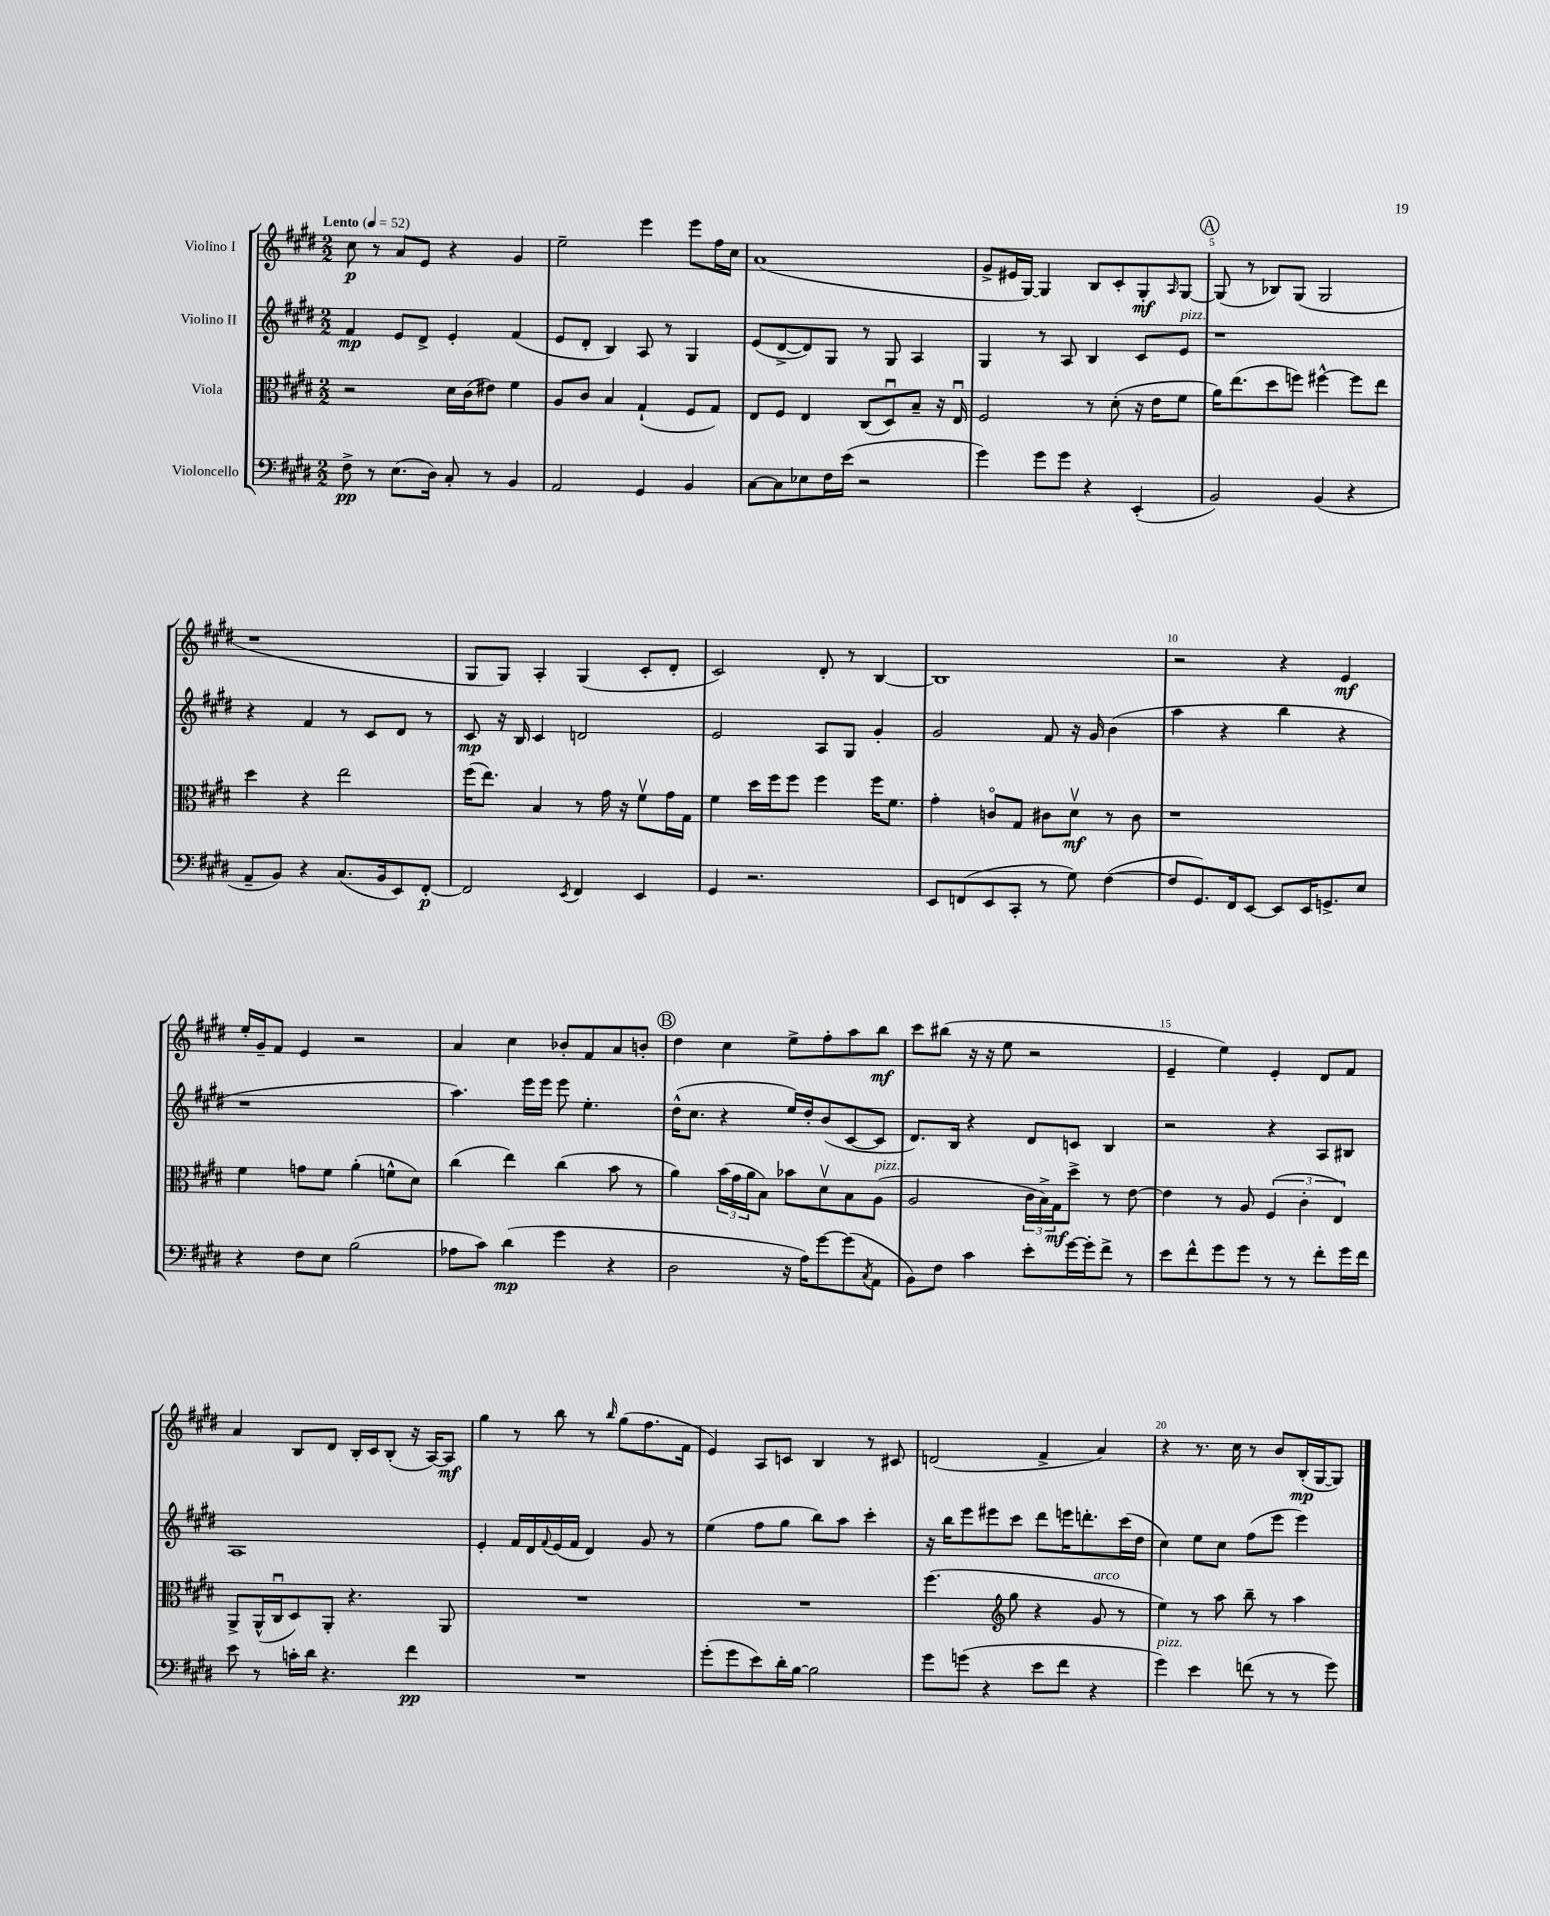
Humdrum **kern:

**kern	**dynam	**kern	**dynam	**kern	**dynam	**kern	**dynam
*part4	*part4	*part3	*part3	*part2	*part2	*part1	*part1
*staff4	*staff4	*staff3	*staff3	*staff2	*staff2	*staff1	*staff1
*I"Violoncello	*	*I"Viola	*	*I"Violino II	*	*I"Violino I	*
*clefF4	*	*clefC3	*	*clefG2	*	*clefG2	*
*k[f#c#g#d#]	*	*k[f#c#g#d#]	*	*k[f#c#g#d#]	*	*k[f#c#g#d#]	*
*M2/2	*	*M2/2	*	*M2/2	*	*M2/2	*
*MM52	*	*MM52	*	*MM52	*	*MM52	*
=1	=1	=1	=1	=1	=1	=1	=1
!	!	!	!	!	!	!LO:TX:a:B:t=Lento	!
8F#^\	pp	2r	.	4f#/	mp	8cc#\	p
8r	.	.	.	.	.	8r	.
(8.E\L	.	.	.	8e/L	.	8a/L	.
.	.	.	.	8d#^/J	.	8e/J	.
16D#\Jk)	.	.	.	.	.	.	.
8C#'/	.	16d#\LL	.	4e'/	.	4r	.
.	.	(16c#\J	.	.	.	.	.
8r	.	8e#X\J)	.	.	.	.	.
4BB/	.	4f#\	.	(4f#/	.	4g#/	.
=2	=2	=2	=2	=2	=2	=2	=2
2AA/	.	8A/L	.	8e/L	.	2ee~\	.
.	.	8c#/J	.	8d#'/J	.	.	.
.	.	4B/	.	4B/)	.	.	.
4GG#/	.	(4G#`/	.	8A/	.	4eee\	.
.	.	.	.	8r	.	.	.
4BB/	.	8F#/L	.	4G#/	.	8eee\L	.
.	.	8G#/J)	.	.	.	16ff#\L	.
.	.	.	.	.	.	16cc#\JJ	.
=3	=3	=3	=3	=3	=3	=3	=3
[8C#\L	.	8E/L	.	(8e/L	.	(1a	.
8C#\]	.	8F#/J	.	[8d#^/	.	.	.
8E-X\	.	4E/	.	8d#/])	.	.	.
16F#\L	.	.	.	8G#/J	.	.	.
(16e\JJ	.	.	.	.	.	.	.
2r	.	(8C#/L	.	8r	.	.	.
.	.	8D#u/)	.	8G#/	.	.	.
.	.	8B~/J	.	4A/	.	.	.
.	.	16r	.	.	.	.	.
.	.	16Eu/	.	.	.	.	.
=4	=4	=4	=4	=4	=4	=4	=4
4g#\)	.	2F#/	.	4G#/	.	8g#^/L	.
.	.	.	.	.	.	16e#X/L	.
.	.	.	.	.	.	[16G#/JJ)	.
8g#\L	.	.	.	8r	.	4G#/]	.
8g#\J	.	.	.	8A/	.	.	.
4r	.	8r	.	4B/	.	8B/L	.
.	.	(8d#'\	.	.	.	8c#'/	.
(4EE'/	.	16r	.	8c#/L	.	8G#'/	mf
.	.	16e\KL	.	.	.	.	.
.	.	.	.	.	.	16qqA/	.
!	!	!	!	!LO:TX:a:i:t=pizz.	!	!	!
.	.	8f#\J	.	8e/J	.	[8G#/J	.
!!LO:REH:place=s1:t=A
=5	=5	=5	=5	=5	=5	=5	=5
2BB/)	.	16a\KL)	.	1r	.	(8G#/]	.
.	.	(8.ee\	.	.	.	.	.
.	.	.	.	.	.	8r	.
.	.	8dd#\	.	.	.	8B-X/L)	.
.	.	8ffn\J)	.	.	.	(8G#/J	.
(4BB/	.	[4ff#X^^\	.	.	.	2G#/	.
4r	.	8ff#\L]	.	.	.	.	.
.	.	8ee\J	.	.	.	.	.
!!LO:LB:g=z
=6	=6	=6	=6	=6	=6	=6	=6
8AA~/L	.	4dd#\	.	4r	.	1r	.
8BB/J)	.	.	.	.	.	.	.
4r	.	4r	.	4f#/	.	.	.
(8.C#/L	.	2ee\	.	8r	.	.	.
.	.	.	.	8c#/L	.	.	.
16BB/k	.	.	.	.	.	.	.
8EE/)	.	.	.	8d#/J	.	.	.
[8FF#'/J	p	.	.	8r	.	.	.
=7	=7	=7	=7	=7	=7	=7	=7
2FF#/]	.	(16ff#\KL	.	8c#/	mp	8G#/L	.
.	.	8.ee\J)	.	.	.	.	.
.	.	.	.	16r	.	8G#/J)	.
.	.	.	.	16B/	.	.	.
.	.	4B/	.	4c#/	.	4A'/	.
8qEE/	.	.	.	.	.	.	.
4FF#/	.	8r	.	2dn/	.	(4G#/	.
.	.	16g#\	.	.	.	.	.
.	.	16r	.	.	.	.	.
4EE/	.	8f#v\L	.	.	.	8c#'/L	.
.	.	16g#\L	.	.	.	8d#'/J	.
.	.	16G#\JJ	.	.	.	.	.
=8	=8	=8	=8	=8	=8	=8	=8
4GG#/	.	4f#\	.	2e/	.	2c#/)	.
2.r	.	16dd#\LL	.	.	.	.	.
.	.	16ff#\J	.	.	.	.	.
.	.	8ff#\J	.	.	.	.	.
.	.	4ff#\	.	8A/L	.	8d#'/	.
.	.	.	.	8G#/J	.	8r	.
.	.	16ff#\KL	.	4g#'/	.	[4B/	.
.	.	8.f#\J	.	.	.	.	.
=9	=9	=9	=9	=9	=9	=9	=9
8EE/L	.	4g#'\	.	2g#/	.	1B]	.
(8FFn/	.	.	.	.	.	.	.
8EE/	.	8cn/L	.	.	.	.	.
8CC#'/J	.	8G#/J	.	.	.	.	.
8r	.	8c#X\L	.	8f#/	.	.	.
8G#\)	.	8d#v\J	mf	16r	.	.	.
.	.	.	.	16g#/	.	.	.
([4F#\	.	8r	.	(4b\	.	.	.
.	.	8c#\	.	.	.	.	.
=10	=10	=10	=10	=10	=10	=10	=10
8F#/L]	.	1r	.	4aa\	.	2r	.
8.GG#/)	.	.	.	.	.	.	.
.	.	.	.	4r	.	.	.
16FF#/k	.	.	.	.	.	.	.
[8EE/J	.	.	.	.	.	.	.
8EE/L]	.	.	.	4bb\	.	4r	.
16EE/K	.	.	.	.	.	.	.
8.GGn^/	.	.	.	.	.	.	.
.	.	.	.	4r	.	4e/	mf
8E/J	.	.	.	.	.	.	.
!!LO:LB:g=z
=11	=11	=11	=11	=11	=11	=11	=11
4r	.	4f#\	.	1r	.	16ee'/LL	.
.	.	.	.	.	.	16g#~/J	.
.	.	.	.	.	.	8f#/J	.
8F#\L	.	8gn\L	.	.	.	4e/	.
8E\J	.	8f#\J	.	.	.	.	.
(2B\	.	(4a'\	.	.	.	2r	.
.	.	8fn^^\L	.	.	.	.	.
.	.	8d#\J)	.	.	.	.	.
=12	=12	=12	=12	=12	=12	=12	=12
8A-X\L	.	(4cc#\	.	4.aa\)	.	4a/	.
8c#\J)	.	.	.	.	.	.	.
(4d#\	mp	4ee\)	.	.	.	4cc#\	.
.	.	.	.	16eee\LL	.	.	.
.	.	.	.	16eee\JJ	.	.	.
4g#\	.	(4cc#\	.	8eee\	.	8b-X'/L	.
.	.	.	.	4.ee'\	.	8f#/	.
4r	.	8b\	.	.	.	8a/	.
.	.	8r	.	.	.	8bn'/J	.
!!LO:REH:place=s1:t=B
=13	=13	=13	=13	=13	=13	=13	=13
2D#\	.	4a\)	.	(16dd#^^\KL	.	4dd#\	.
.	.	.	.	8.cc#\J	.	.	.
.	.	(24b\LL	.	4r	.	4cc#\	.
.	.	24g#\	.	.	.	.	.
.	.	24a\J	.	.	.	.	.
.	.	8B\J)	.	.	.	.	.
16r	.	8b-X\L	.	16ee/LL)	.	8ee^\L	.
16A\KL)	.	.	.	16dd#'/J	.	.	.
[8g#\	.	8d#v\	.	(8b/	.	8ff#'\	.
(8g#\]	.	8B\	.	[8c#/	.	8aa\	.
8qC#/	.	.	.	.	.	.	.
!	!	!LO:TX:a:i:t=pizz.	!	!	!	!	!
8AA\J	.	(8A\J	.	8c#/J]	.	8bb\J	mf
=14	=14	=14	=14	=14	=14	=14	=14
8BB\L)	.	2A/	.	8.d#/L)	.	8ccc#\L	.
8F#\J	.	.	.	.	.	(8bb#X\J	.
.	.	.	.	16B/Jk	.	.	.
4c#\	.	.	.	4r	.	16r	.
.	.	.	.	.	.	16r	.
.	.	.	.	.	.	8ee\	.
8e'\L	.	24c#\LL	.	8d#/L	.	2r	.
.	.	24B^\)	.	.	.	.	.
.	.	24G#\J	mf	.	.	.	.
[16g#\L	.	8dd#^\J	.	8cn/J	.	.	.
16g#'\J]	.	.	.	.	.	.	.
8f#^\J	.	8r	.	4B/	.	.	.
8r	.	[8e\	.	.	.	.	.
=15	=15	=15	=15	=15	=15	=15	=15
8e\L	.	4e\]	.	2r	.	4e~/	.
8f#^^\	.	.	.	.	.	.	.
8g#\	.	8r	.	.	.	4ee\)	.
8g#\J	.	8A/	.	.	.	.	.
8r	.	(6F#/	.	4r	.	4e'/	.
8r	.	.	.	.	.	.	.
.	.	6c#'\	.	.	.	.	.
8f#'\L	.	.	.	8A/L	.	8d#/L	.
.	.	6E/)	.	.	.	.	.
16g#\L	.	.	.	8B#X/J	.	8f#/J	.
16f#\JJ	.	.	.	.	.	.	.
!!LO:LB:g=z
=16	=16	=16	=16	=16	=16	=16	=16
8e\	.	8AA^/L	.	1A	.	4a/	.
8r	.	(16AA^^/L	.	.	.	.	.
.	.	16C#u/J	.	.	.	.	.
16cn'\LL	.	8D#/)	.	.	.	8B/L	.
16d#\JJ	.	.	.	.	.	.	.
4.r	.	8AA'/J	.	.	.	8d#/J	.
.	.	4.r	.	.	.	16B'/LL	.
.	.	.	.	.	.	16c#/J	.
.	.	.	.	.	.	(8B'/J	.
4f#\	pp	.	.	.	.	16r	.
.	.	.	.	.	.	[16A/KL)	.
.	.	8AA/	.	.	.	8A/J]	mf
=17	=17	=17	=17	=17	=17	=17	=17
1r	.	1r	.	4e'/	.	4gg#\	.
.	.	.	.	16f#/LL	.	8r	.
.	.	.	.	16d#/	.	.	.
.	.	.	.	8qqf#/	.	.	.
.	.	.	.	(16e/	.	8bb\	.
.	.	.	.	16f#/JJ	.	.	.
.	.	.	.	4d#/)	.	8r	.
.	.	.	.	.	.	16qqbb/	.
.	.	.	.	.	.	(8gg#\L	.
.	.	.	.	8g#/	.	8.ff#\	.
.	.	.	.	8r	.	.	.
.	.	.	.	.	.	16f#\Jk	.
=18	=18	=18	=18	=18	=18	=18	=18
(8g#'\L	.	1r	.	(4ee\	.	4e/)	.
8g#\	.	.	.	.	.	.	.
8e\)	.	.	.	8ff#\L	.	8A/L	.
16d#'\L	.	.	.	8gg#\J	.	8cn/J	.
[16B\JJ	.	.	.	.	.	.	.
2B\]	.	.	.	8bb\L)	.	4B/	.
.	.	.	.	8aa\J	.	.	.
.	.	.	.	4ccc#'\	.	8r	.
.	.	.	.	.	.	8c#X/	.
=19	=19	=19	=19	=19	=19	=19	=19
8g#\L	.	(4.ff#\	.	16r	.	(2dn/	.
.	.	.	.	16bb\KL	.	.	.
(8gn\J	.	.	.	8eee\	.	.	.
4r	.	.	.	8eee#X\	.	.	.
*	*	*clefG2	*	*	*	*	*
.	.	8gg#\	.	8ccc#\J	.	.	.
8e\L	.	4r	.	8ddd#\L	.	4f#^/	.
8f#\J	.	.	.	16eeen\K	.	.	.
.	.	.	.	8.dddn'\	.	.	.
!	!	!LO:TX:a:i:t=arco	!	!	!	!	!
4r	.	8g#/	.	.	.	4a/)	.
.	.	8r	.	(16ccc#\L	.	.	.
.	.	.	.	16dd#\JJ	.	.	.
=20	=20	=20	=20	=20	=20	=20	=20
!LO:TX:a:i:t=pizz.	!	!	!	!	!	!	!
4g#\)	.	4ee\)	.	4cc#\)	.	4r	.
4e\	.	8r	.	8ee\L	.	8.r	.
.	.	8aa\	.	8cc#\J	.	.	.
.	.	.	.	.	.	16cc#\	.
(8fn\	.	8bb~\	.	(8ff#\L	.	8r	.
8r	.	8r	.	8eee\J	.	8b/L	.
8r	.	4aa\	.	4eee\)	.	(16B'/L	mp
.	.	.	.	.	.	[16G#/J	.
8g#\)	.	.	.	.	.	8G#/J])	.
==	==	==	==	==	==	==	==
*-	*-	*-	*-	*-	*-	*-	*-
